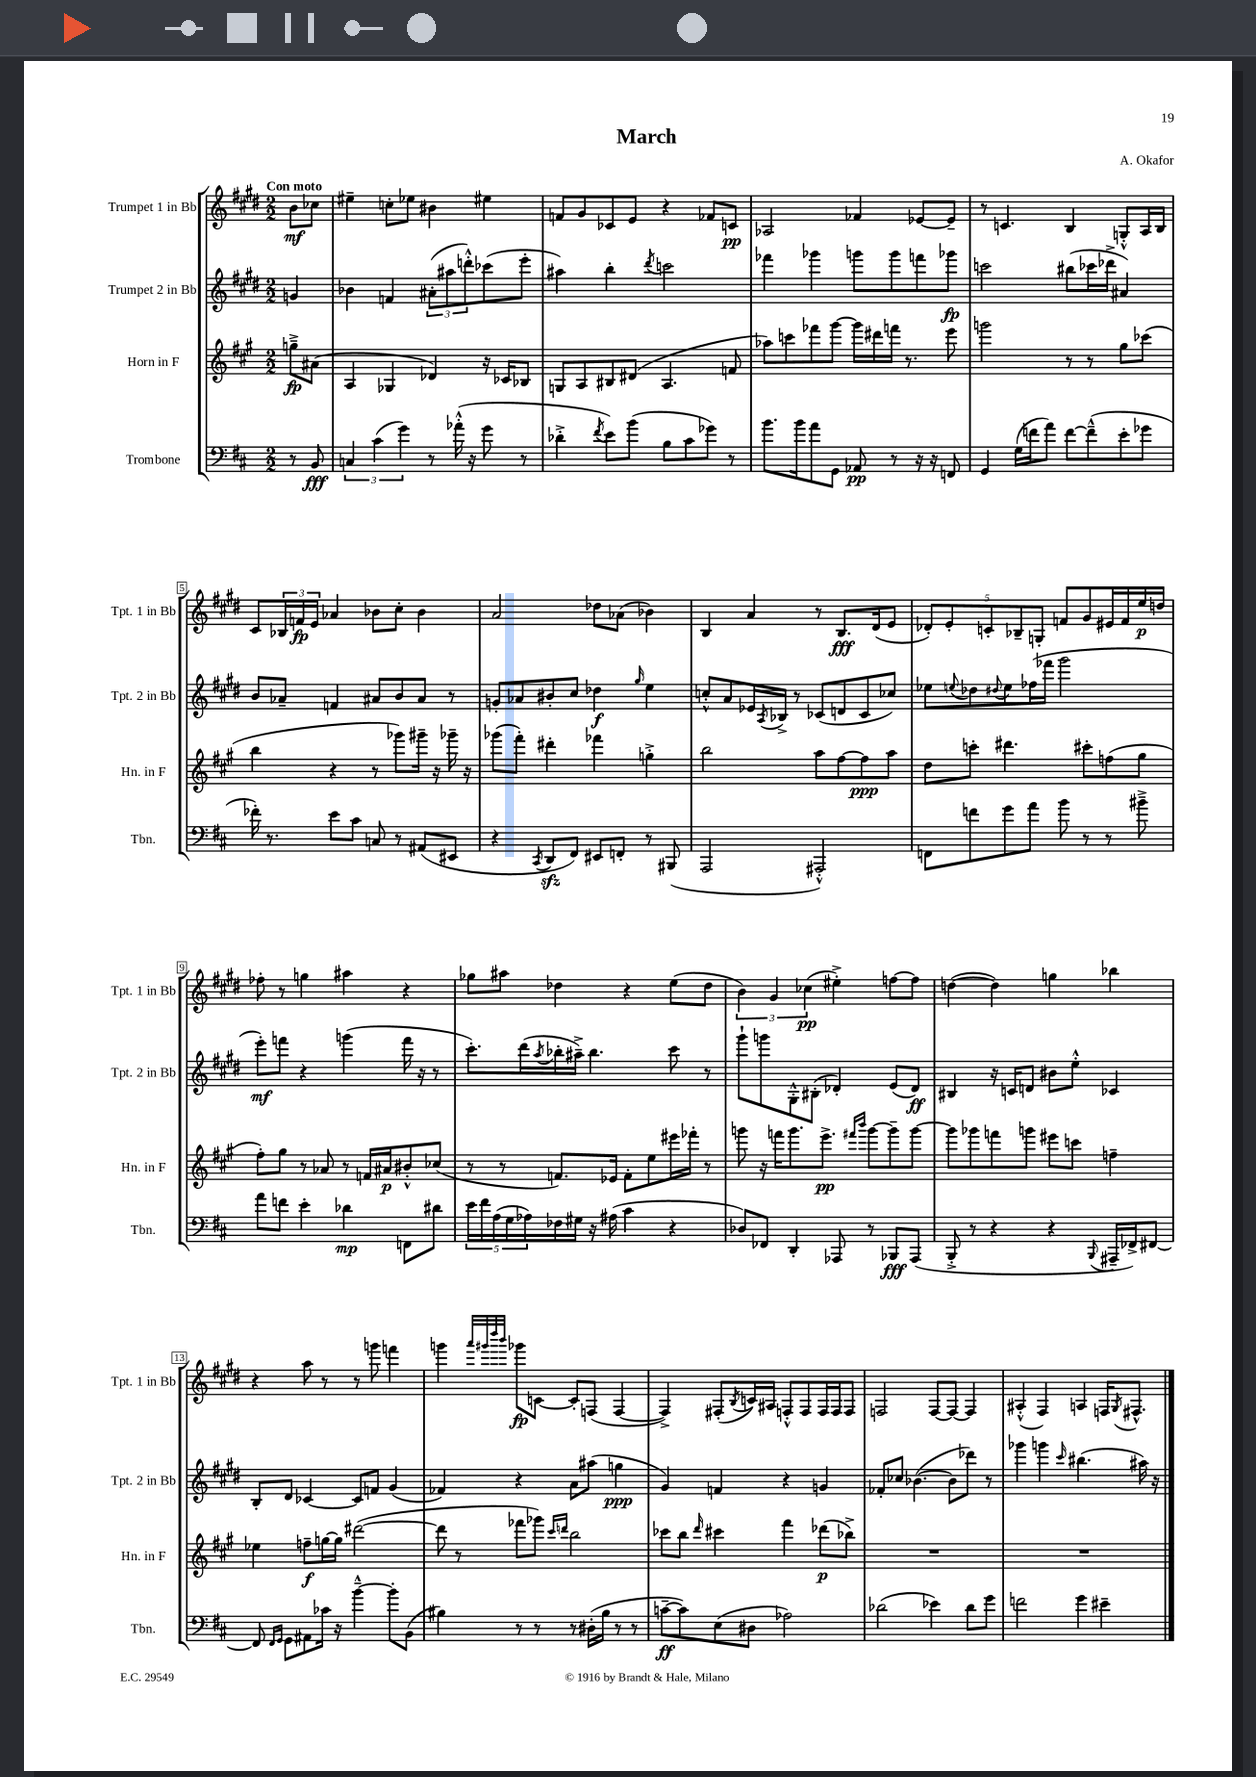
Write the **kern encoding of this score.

**kern	**dynam	**kern	**dynam	**kern	**dynam	**kern	**dynam
*part4	*part4	*part3	*part3	*part2	*part2	*part1	*part1
*staff4	*staff4	*staff3	*staff3	*staff2	*staff2	*staff1	*staff1
*I"Trombone	*	*I"Horn in F	*	*I"Trumpet 2 in Bb	*	*I"Trumpet 1 in Bb	*
*I'Tbn.	*	*I'Hn. in F	*	*I'Tpt. 2 in Bb	*	*I'Tpt. 1 in Bb	*
*clefF4	*	*clefG2	*	*clefG2	*	*clefG2	*
*k[f#c#]	*	*k[f#c#g#]	*	*k[f#c#g#d#]	*	*k[f#c#g#d#]	*
*M2/2	*	*M2/2	*	*M2/2	*	*M2/2	*
=	=	=	=	=	=	=	=
!	!	!	!	!	!	!LO:TX:a:B:t=Con moto	!
8r	.	8ggn~^\L	fp	4gn/	.	8b\L	mf
8BB/	fff	(8a#X\J	.	.	.	8cc-X\J	.
=1	=1	=1	=1	=1	=1	=1	=1
6Cn/	.	4A/	.	4b-X\	.	4ee#X~\	.
(6c#\	.	.	.	.	.	.	.
.	.	4G-X/	.	4fn/	.	8ccn'\L	.
6g\)	.	.	.	.	.	.	.
.	.	.	.	.	.	8ee-X\J	.
8r	.	4d-X/)	.	(12a#X'\L	.	4b#X\	.
.	.	.	.	12aa#X\	.	.	.
(16a-X'^^\	.	.	.	.	.	.	.
.	.	.	.	12dddn'^^\)	.	.	.
16r	.	.	.	.	.	.	.
8g\	.	16r	.	(8ccc-X\	.	4ee#X\	.
.	.	16c-X/KL	.	.	.	.	.
8r	.	8B-X/J	.	8eee'\J	.	.	.
=2	=2	=2	=2	=2	=2	=2	=2
4d-X'^\	.	8Gn/L	.	4aa#X\)	.	8fn/L	.
.	.	8A/	.	.	.	8g#/	.
8qf#/	.	.	.	.	.	.	.
8e\L)	.	8B#X/	.	4bb'\	.	8c-X/	.
(8b\J	.	(8d#X/J	.	.	.	8e/J	.
.	.	.	.	8qddd#/	.	.	.
8B\L	.	4.A/	.	2cccn\	.	4r	.
8c#\	.	.	.	.	.	.	.
8g-X\J)	.	.	.	.	.	8f-X/L	.
8r	.	8fn/	.	.	.	8cn/J	pp
=3	=3	=3	=3	=3	=3	=3	=3
8.b\L	.	8aa-X\L)	.	4fff-X\	.	2A-X/	.
.	.	8cccn\	.	.	.	.	.
16b\k	.	.	.	.	.	.	.
8a\	.	8fff-X\	.	4ggg-X\	.	.	.
8GG\J	.	[8ggg#\J	.	.	.	.	.
8AA-X/	pp	16ggg#\LL]	.	8gggn\L	.	4f-X/	.
.	.	16ddd#X\	.	.	.	.	.
8r	.	16fffn\JJ	.	8ggg\	.	.	.
.	.	8.r	.	.	.	.	.
16r	.	.	.	8fffn\	.	[8e-X/L	.
16r	.	.	.	.	.	.	.
8FFn/	.	8eee\	.	8ggg-X\J	fp	8e-~/J]	.
=4	=4	=4	=4	=4	=4	=4	=4
4GG/	.	2gggn\	.	2cccn\	.	8r	.
.	.	.	.	.	.	4.cn/	.
(16G\LL	.	.	.	.	.	.	.
16fn\J	.	.	.	.	.	.	.
8a\J)	.	.	.	.	.	.	.
[8f\L	.	8r	.	(8bb#X\L	.	4B/	.
(8f~^^\]	.	8r	.	16ccc-X\L	.	.	.
.	.	.	.	16ddd-X^\JJ	.	.	.
8e'\	.	8gg#\L	.	4a#X/)	.	8Gn'^^/L	.
8g-X\J	.	(8ccc-X\J	.	.	.	16A/L	.
.	.	.	.	.	.	16B/JJ	.
!!LO:LB:g=z
=5	=5	=5	=5	=5	=5	=5	=5
16f-X'\)	.	4bb\	.	8b/L	.	8c#/L	.
8.r	.	.	.	.	.	.	.
.	.	.	.	8a-X~/J	.	24B-X/L	.
.	.	.	.	.	.	24fn/	fp
.	.	.	.	.	.	24e/JJ	.
8e\L	.	4r	.	4fn/	.	4a-X/	.
8c#\J	.	.	.	.	.	.	.
8Cn/	.	8r	.	8a#X/L	.	8b-X\L	.
8r	.	8ggg-X\L)	.	8b/	.	8cc#'\J	.
(8AA#X/L	.	16ggg#X~\Jk	.	8a#/J	.	4b-\	.
.	.	16r	.	.	.	.	.
8EE#X/J	.	16ggg-X~\	.	8r	.	.	.
.	.	16r	.	.	.	.	.
=6	=6	=6	=6	=6	=6	=6	=6
4r	.	(8ggg-X\L	.	8gn'/L	.	2a/	.
.	.	8fff#'\J)	.	8a-X/	.	.	.
8qCC#/	.	.	.	.	.	.	.
8DDzz/L	.	4ddd#X'\	.	8b#X'/	.	.	.
8FF#/J)	.	.	.	8cc#/J	.	.	.
8EE#X/L	.	4fff-X\	.	4dd-X\	f	8dd-X\L	.
8FFn'/J	.	.	.	.	.	(8a-X\J	.
.	.	.	.	16qqgg#/	.	.	.
8r	.	4ggn'^\	.	4ee\	.	4b-X\)	.
(8BBB#X/	.	.	.	.	.	.	.
=7	=7	=7	=7	=7	=7	=7	=7
2AAA/	.	2bb\	.	8ccn'^^/L	.	4B/	.
.	.	.	.	8a/	.	.	.
.	.	.	.	16e-X/L	.	4a/	.
.	.	.	.	8qA/	.	.	.
.	.	.	.	16B-X^/JJ	.	.	.
.	.	.	.	8r	.	.	.
2AAA#X'^^/)	.	8aa\L	.	(8c-X/L	.	8r	.
.	.	[8ff#\	.	8dn/	.	8.B/L	fff
.	.	8ff#\]	ppp	8c-/	.	.	.
.	.	.	.	.	.	(16d#/k	.
.	.	8aa\J	.	8cc-X/J)	.	8e/J	.
=8	=8	=8	=8	=8	=8	=8	=8
8FFn\L	.	8dd\L	.	8ee-X\L	.	10d-X'/L)	.
.	.	.	.	.	.	10e'/	.
.	.	.	.	8qqeen/	.	.	.
8fn\	.	8cccn'\J	.	8dd-X\	.	.	.
.	.	.	.	.	.	10cn'/	.
.	.	.	.	8qqdd#X/	.	.	.
8g\	.	4.ddd#X\	.	8ee\	.	.	.
.	.	.	.	.	.	10B-X~/	.
8a\J	.	.	.	(16ff-X\L	.	.	.
.	.	.	.	.	.	10Gn'/J	.
.	.	.	.	16fff-X\JJ	.	.	.
8b\	.	.	.	2ggg#\	.	8fn/L	.
8r	.	8ccc#X'\L	.	.	.	8g#/	.
8r	.	(8ffn\	.	.	.	16e#X/L	.
.	.	.	.	.	.	16f/	.
8b#X~^\	.	8gg#\J	.	.	.	16ee/	p
.	.	.	.	.	.	16ddn/JJ	.
!!LO:LB:g=z
=9	=9	=9	=9	=9	=9	=9	=9
8a\L	.	8ff#'\L)	.	8eee'\L)	mf	8ff-X'\	.
8fn\J	.	8gg#\J	.	8fffn\J	.	8r	.
4e'\	.	8r	.	4r	.	4ggn\	.
.	.	8a-X/	.	.	.	.	.
4d-X\	mp	8r	.	(4gggn\	.	4aa#X\	.
.	.	16fn/LL	.	.	.	.	.
.	.	16a#X/J	p	.	.	.	.
8FFn\L	.	8b#X'^^/	.	16fff\	.	4r	.
.	.	.	.	16r	.	.	.
8d#X\J	.	(8cc-X/J	.	8r	.	.	.
=10	=10	=10	=10	=10	=10	=10	=10
20e\LL	.	8r	.	8.ccc#'\L)	.	8gg-X\L	.
20f#\	.	.	.	.	.	.	.
(20A\	.	.	.	.	.	.	.
.	.	8r	.	.	.	8aa#X\J	.
20G\	.	.	.	.	.	.	.
.	.	.	.	(16ddd#\L	.	.	.
20A-X\)	.	.	.	.	.	.	.
.	.	.	.	8qaa/	.	.	.
16F-X\	.	8.fn/L)	.	16bb-X'\	.	4dd-X\	.
16G#X\JJ	.	.	.	16aa#X~^\JJ)	.	.	.
16r	.	.	.	4.bb-\	.	.	.
(16A#X\	.	16e-X/Jk	.	.	.	.	.
4c#\	.	8f'\L	.	.	.	4r	.
.	.	8ee\	.	.	.	.	.
4r	.	16eee#X\L	.	8ccc#\	.	(8ee\L	.
.	.	16fff-X'\JJ	.	.	.	.	.
.	.	8r	.	8r	.	8dd-\J	.
=11	=11	=11	=11	=11	=11	=11	=11
8D-X/L)	.	8gggn\	.	8ggg#`\L	.	6b\)	.
8FF-X/J	.	16r	.	8gggn\	.	.	.
.	.	.	.	.	.	6g#/	.
.	.	16fffn\KL	.	.	.	.	.
4DD'/	.	8.ggg\	.	8G#'^^\	.	.	.
.	.	.	.	.	.	(6cc-X\	pp
.	.	.	.	(8B#X'\J	.	.	.
.	.	8.eee^\J	pp	.	.	.	.
8AAA-X/	.	.	.	4d-X'/)	.	4ee#X'^\)	.
.	.	16qqfff#X/LL	.	.	.	.	.
.	.	16qqbbb/JJ	.	.	.	.	.
8r	.	[8ggg\L	.	.	.	.	.
8BBB-X/L	fff	8ggg~\]	.	(8e/L	.	[8ffn\L	.
(8AAA-/J	.	[8ggg\J	.	8d-/J)	ff	8ff\J]	.
=12	=12	=12	=12	=12	=12	=12	=12
8BBB'^/	.	8ggg\L]	.	4B#X/	.	([4ddn\	.
8r	.	8ggg-X\	.	.	.	.	.
4r	.	8fffn\	.	16r	.	4dd\])	.
.	.	.	.	16cn/KL	.	.	.
.	.	8gggn\J	.	8dn/J	.	.	.
4r	.	8eee#X\L	.	8b#X\L	.	4ggn\	.
.	.	8cccn\J	.	8ee'^^\J	.	.	.
8qqBBB/	.	.	.	.	.	.	.
16AAA#X~/LL	.	4ffn~\	.	4c-X/	.	4bb-X\	.
16FF-X^/J)	.	.	.	.	.	.	.
[8FF#X/J	.	.	.	.	.	.	.
!!LO:LB:g=z
=13	=13	=13	=13	=13	=13	=13	=13
8FF#/]	.	4ee-X\	.	8B'/L	.	4r	.
16qqFF#/LL	.	.	.	.	.	.	.
16qqGG/JJ	.	.	.	.	.	.	.
8GG\L	.	.	.	8d#/J	.	.	.
8AA#X\	.	8ffn~\L	f	[4c-X/	.	8aa\	.
16c-X\Jk	.	[16ggn\L	.	.	.	8r	.
16r	.	16gg\JJ]	.	.	.	.	.
[4b~^^\	.	([2ddd#X\	.	8c-/L]	.	8r	.
.	.	.	.	8fn/J	.	8gggn\	.
8b'\L]	.	.	.	(4g#/	.	4fffn\	.
(8BB\J	.	.	.	.	.	.	.
=14	=14	=14	=14	=14	=14	=14	=14
4B#X\)	.	8ddd#\]	.	4f-X/)	.	4gggn\	.
.	.	8r	.	.	.	.	.
.	.	.	.	.	.	32qqaaa/LLL	.
.	.	.	.	.	.	32qqggg#X/	.
.	.	.	.	.	.	32qqdddd#/	.
.	.	.	.	.	.	32qqbbb/JJJ	.
8r	.	8fff-X\L	.	4r	.	8ggg-X\L	fp
8r	.	8ggg-X\J)	.	.	.	[8cn\J	.
.	.	16qqccc#/LL	.	.	.	.	.
.	.	16qqdddn/JJ	.	.	.	.	.
8r	.	2bb\	.	8a\L	.	8c'/L]	.
(16D#X'\LL	.	.	.	(8aa#X\J	.	(8Fn/J	.
16B#\JJ	.	.	.	.	.	.	.
8r	.	.	.	4ggn\	ppp	[4F/	.
8r	.	.	.	.	.	.	.
=15	=15	=15	=15	=15	=15	=15	=15
[8cn~\L	ff	8ccc-X\L	.	4g#/)	.	4F^/])	.
8c\])	.	8bb\J	.	.	.	.	.
.	.	16qqddd/	.	.	.	.	.
(8E\	.	4ccc#X\	.	4fn/	.	(8F#X'/L	.
.	.	.	.	.	.	8qB/	.
8D#X\J	.	.	.	.	.	16cn/L)	.
.	.	.	.	.	.	16A#X/JJ	.
2A-X\)	.	4fff#\	.	4r	.	8Fn'^^/L	.
.	.	.	.	.	.	8F/	.
.	.	(8ddd-X\L	p	4gn/	.	16F/L	.
.	.	.	.	.	.	16F/J	.
.	.	8bb-X^\J)	.	.	.	8F/J	.
=16	=16	=16	=16	=16	=16	=16	=16
(2d-X\	.	1r	.	8f-X'/L	.	2Fn/	.
.	.	.	.	8cc-X/J	.	.	.
.	.	.	.	([4.b-X\	.	.	.
4e-X\)	.	.	.	.	.	[8F/L	.
.	.	.	.	8b-\L]	.	8F/J_	.
8d-\L	.	.	.	8ddd-X\J)	.	4F/]	.
8g\J	.	.	.	8r	.	.	.
=17	=17	=17	=17	=17	=17	=17	=17
2fn\	.	1r	.	4ggg-X\	.	(4A#X'^^/	.
.	.	.	.	4gggn\	.	4F#/)	.
.	.	.	.	16qqccc#/	.	.	.
4g\	.	.	.	(4.bb#X\	.	4An/	.
4e#X~\	.	.	.	.	.	16Fn/KL	.
.	.	.	.	.	.	8qG#/	.
.	.	.	.	.	.	8.F#X^^/J	.
.	.	.	.	16aa#X\)	.	.	.
.	.	.	.	16r	.	.	.
==	==	==	==	==	==	==	==
*-	*-	*-	*-	*-	*-	*-	*-
